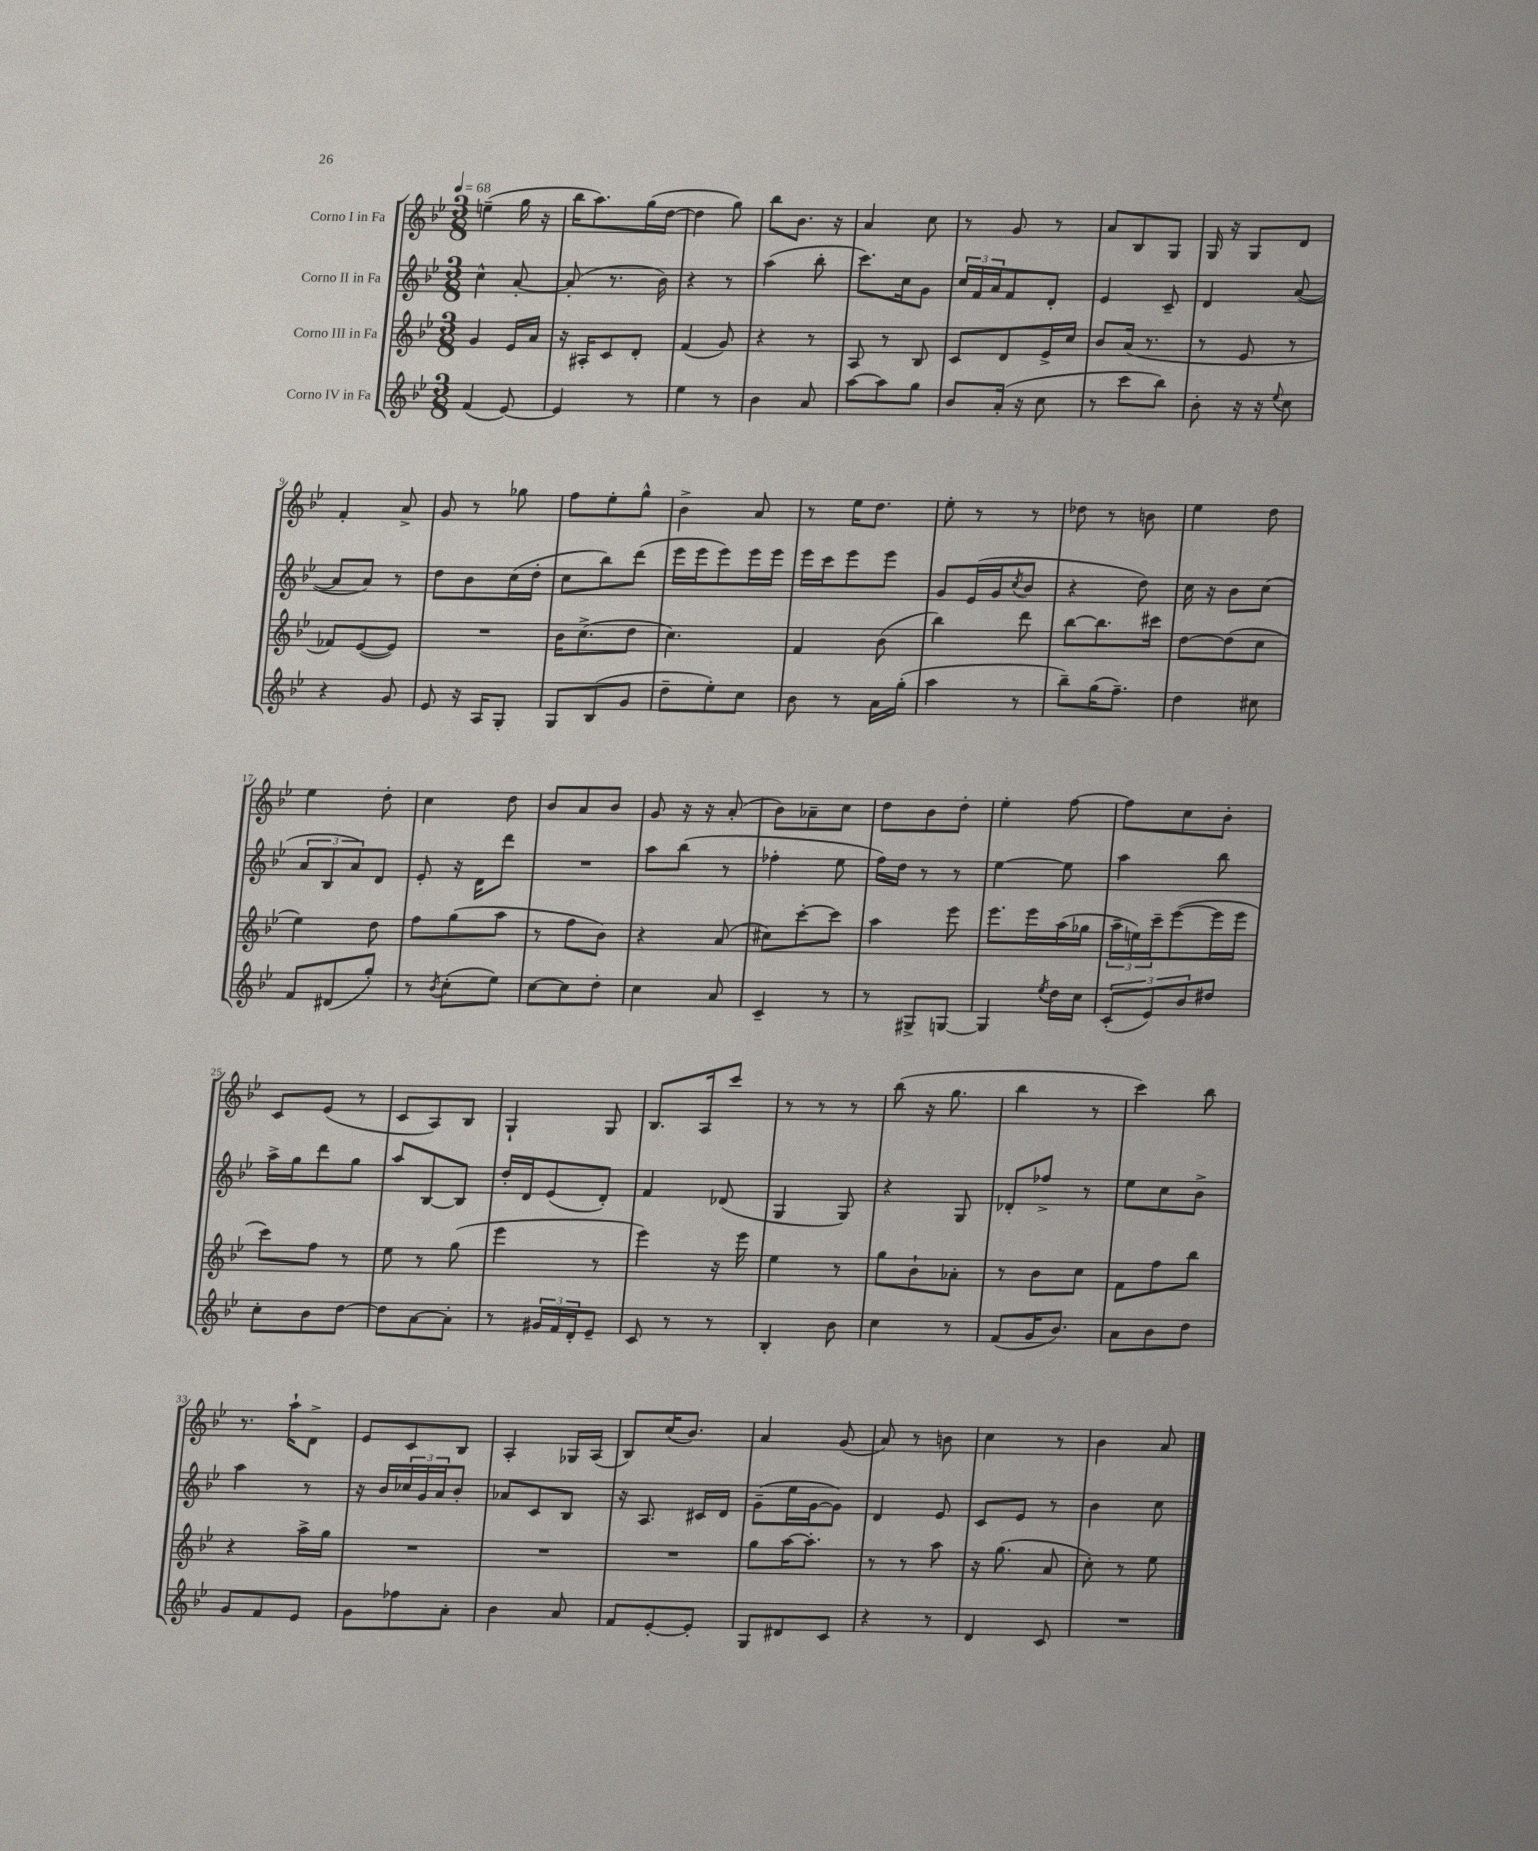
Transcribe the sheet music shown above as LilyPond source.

<<
\new StaffGroup <<
\new Staff = "s0" \with { instrumentName = "Corno I in Fa" } {
    \clef treble \key bes \major \numericTimeSignature \time 3/8 \tempo 4 = 68
    e''4--( g''16 r16 |
    bes''16 a''8.) g''16( d''16~ |
    d''4 g''8) |
    bes''8 bes'8. r16 |
    a'4 c''8 |
    r8 g'8 r8 |
    a'8 bes8 g8 |
    g16 r16 g8 d'8 |
    f'4-. a'8-> |
    g'8 r8 ges''8 |
    f''8 ees''8-. g''8-^ |
    bes'4-> a'8 |
    r8 ees''16 d''8. |
    ees''8-. r8 r8 |
    des''8 r8 b'8 |
    ees''4 d''8 |
    ees''4 d''8-. |
    c''4 d''8 |
    bes'8 a'8 bes'8 |
    g'8 r16 r16 a'8-.( |
    bes'8) aes'8-- c''8 |
    d''8 bes'8 d''8-. |
    ees''4-. f''8~ |
    f''8 c''8 bes'8-. |
    c'8 ees'8( r8 |
    c'8 a8) bes8 |
    g4-! g8 |
    bes8. a16 c'''8 |
    r8 r8 r8 |
    bes''8( r16 g''8. |
    bes''4 r8 |
    c'''4) bes''8 |
    r8. a''16-! d'8-> |
    ees'8 c'8 bes8 |
    a4-. ges16 a16( |
    bes8) c''16( bes'8.) |
    a'4 g'8( |
    a'8) r8 b'8 |
    c''4 r8 |
    bes'4 a'8 \bar "|." |
}
\new Staff = "s1" \with { instrumentName = "Corno II in Fa" } {
    \clef treble \key bes \major \numericTimeSignature \time 3/8
    c''4-^ a'8~-. |
    a'8-.( r8. bes'16) |
    r4 r8 |
    a''4( bes''8-. |
    c'''8.) c''16 g'8 |
    \tuplet 3/2 { c''16 f'16 a'16 } f'8 d'8-. |
    ees'4 c'8-- |
    d'4 a'8~( |
    a'8 a'8) r8 |
    d''8 bes'8 c''16( d''16-. |
    c''8 bes''8) d'''8( |
    ees'''16 ees'''16 ees'''8) ees'''16 ees'''16 |
    ees'''16 c'''16 ees'''8 ees'''8 |
    g'8 ees'16( g'16 \acciaccatura { c''8 } bes'8 |
    r4 d''8) |
    c''16 r16 bes'8 c''8( |
    \tuplet 3/2 { a'8 bes8 a'8) } d'8 |
    ees'8-. r16 d'16 d'''8 |
    R4. |
    a''8 bes''8( r8 |
    fes''4-. ees''8 |
    f''16) d''16 r8 r8 |
    ees''4~ ees''8 |
    a''4 bes''8 |
    a''16-> g''16 d'''8 g''8 |
    a''8 bes8~ bes8 |
    d''16-. d'16 ees'8( d'8-.) |
    f'4 des'8( |
    g4 g8) |
    r4 g8 |
    des'8-. fes''8-> r8 |
    ees''8 c''8 bes'8-> |
    a''4 r8 |
    r16 bes'16 \tuplet 3/2 { ces''16 g'16 a'16 } bes'8-. |
    aes'8 c'8 bes8 |
    r16 a8. cis'16 d'16 |
    g'8--( ees''16 g'16~ g'8) |
    d'4 ees'8 |
    c'8 ees'8 r8 |
    bes'4 c''8 \bar "|." |
}
\new Staff = "s2" \with { instrumentName = "Corno III in Fa" } {
    \clef treble \key bes \major \numericTimeSignature \time 3/8
    g'4 ees'16 a'16 |
    r16 ais16-. c'8 d'8-. |
    f'4( g'8) |
    r4 r8 |
    a8 r8 bes8 |
    c'8 d'8 ees'16-> c''16 |
    bes'8 a'16( r8. |
    r8 ees'8 r8 |
    fes'8) ees'8~( ees'8) |
    R4. |
    bes'16 c''8.->( d''8 |
    c''4.) |
    f'4 bes'8( |
    bes''4) d'''8 |
    bes''8~ bes''8. cis'''16 |
    d''8~ d''8( c''8 |
    ees''4) d''8 |
    f''8 g''8( a''8 |
    r8 f''8 bes'8) |
    r4 a'8( |
    cis''8) c'''8~-. c'''8 |
    a''4 ees'''8 |
    ees'''8. ees'''16 a''16( ges''16 |
    \tuplet 3/2 { a''16-- e''16) c'''16-- } ees'''8~( ees'''16 ees'''16 |
    c'''8) f''8 r8 |
    ees''8 r8 g''8( |
    ees'''4 r8 |
    ees'''4) r16 ees'''16 |
    ees''4 r8 |
    g''8 bes'8-! aes'8-. |
    r8 bes'8 c''8 |
    f'8 f''8 bes''8 |
    r4 a''16-> g''16 |
    R4. |
    R4. |
    R4. |
    g''8 a''16~ a''8.-. |
    r8 r8 a''8 |
    r16 g''8.( a'8 |
    c''8-.) r8 ees''8 \bar "|." |
}
\new Staff = "s3" \with { instrumentName = "Corno IV in Fa" } {
    \clef treble \key bes \major \numericTimeSignature \time 3/8
    f'4( ees'8~) |
    ees'4 r8 |
    ees''4 r8 |
    bes'4 a'8 |
    a''8~ a''8 g''8 |
    bes'8 a'16-.( r16 c''8 |
    r8 c'''8 bes''8) |
    bes'8-. r16 r16 \appoggiatura { ees''8 } c''8 |
    r4 g'8 |
    ees'8 r16 a16 g8-. |
    g8 bes8( g'8 |
    d''8-- ees''8-.) c''8 |
    bes'8 r8 a'16 g''16-.( |
    a''4 r8 |
    bes''8--) g''16( f''8.--) |
    d''4 cis''8 |
    f'8 dis'8( g''8-.) |
    r8 \acciaccatura { bes'8 } c''8-.( ees''8) |
    c''8~ c''8 d''8-. |
    c''4 a'8 |
    c'4-- r8 |
    r8 gis8-> g8~ |
    g4 \acciaccatura { ees''8 } d''16 c''16 |
    \tuplet 3/2 { c'8-.( ees'8) bes'8 } dis''8 |
    c''8-. bes'8 d''8~ |
    d''8 a'8~ a'8-. |
    r8 \tuplet 3/2 { gis'16 f'16 d'16-. } ees'8-- |
    c'8 r8 r8 |
    bes4-. bes'8 |
    c''4 r8 |
    f'8( g'16 bes'8.) |
    a'8 bes'8 d''8 |
    g'8 f'8 ees'8 |
    g'8 fes''8 a'8-. |
    bes'4 a'8 |
    f'8 ees'8~-. ees'8-. |
    g8 dis'8 c'8 |
    r4 r8 |
    d'4 c'8 |
    R4. \bar "|." |
}
>>
>>
